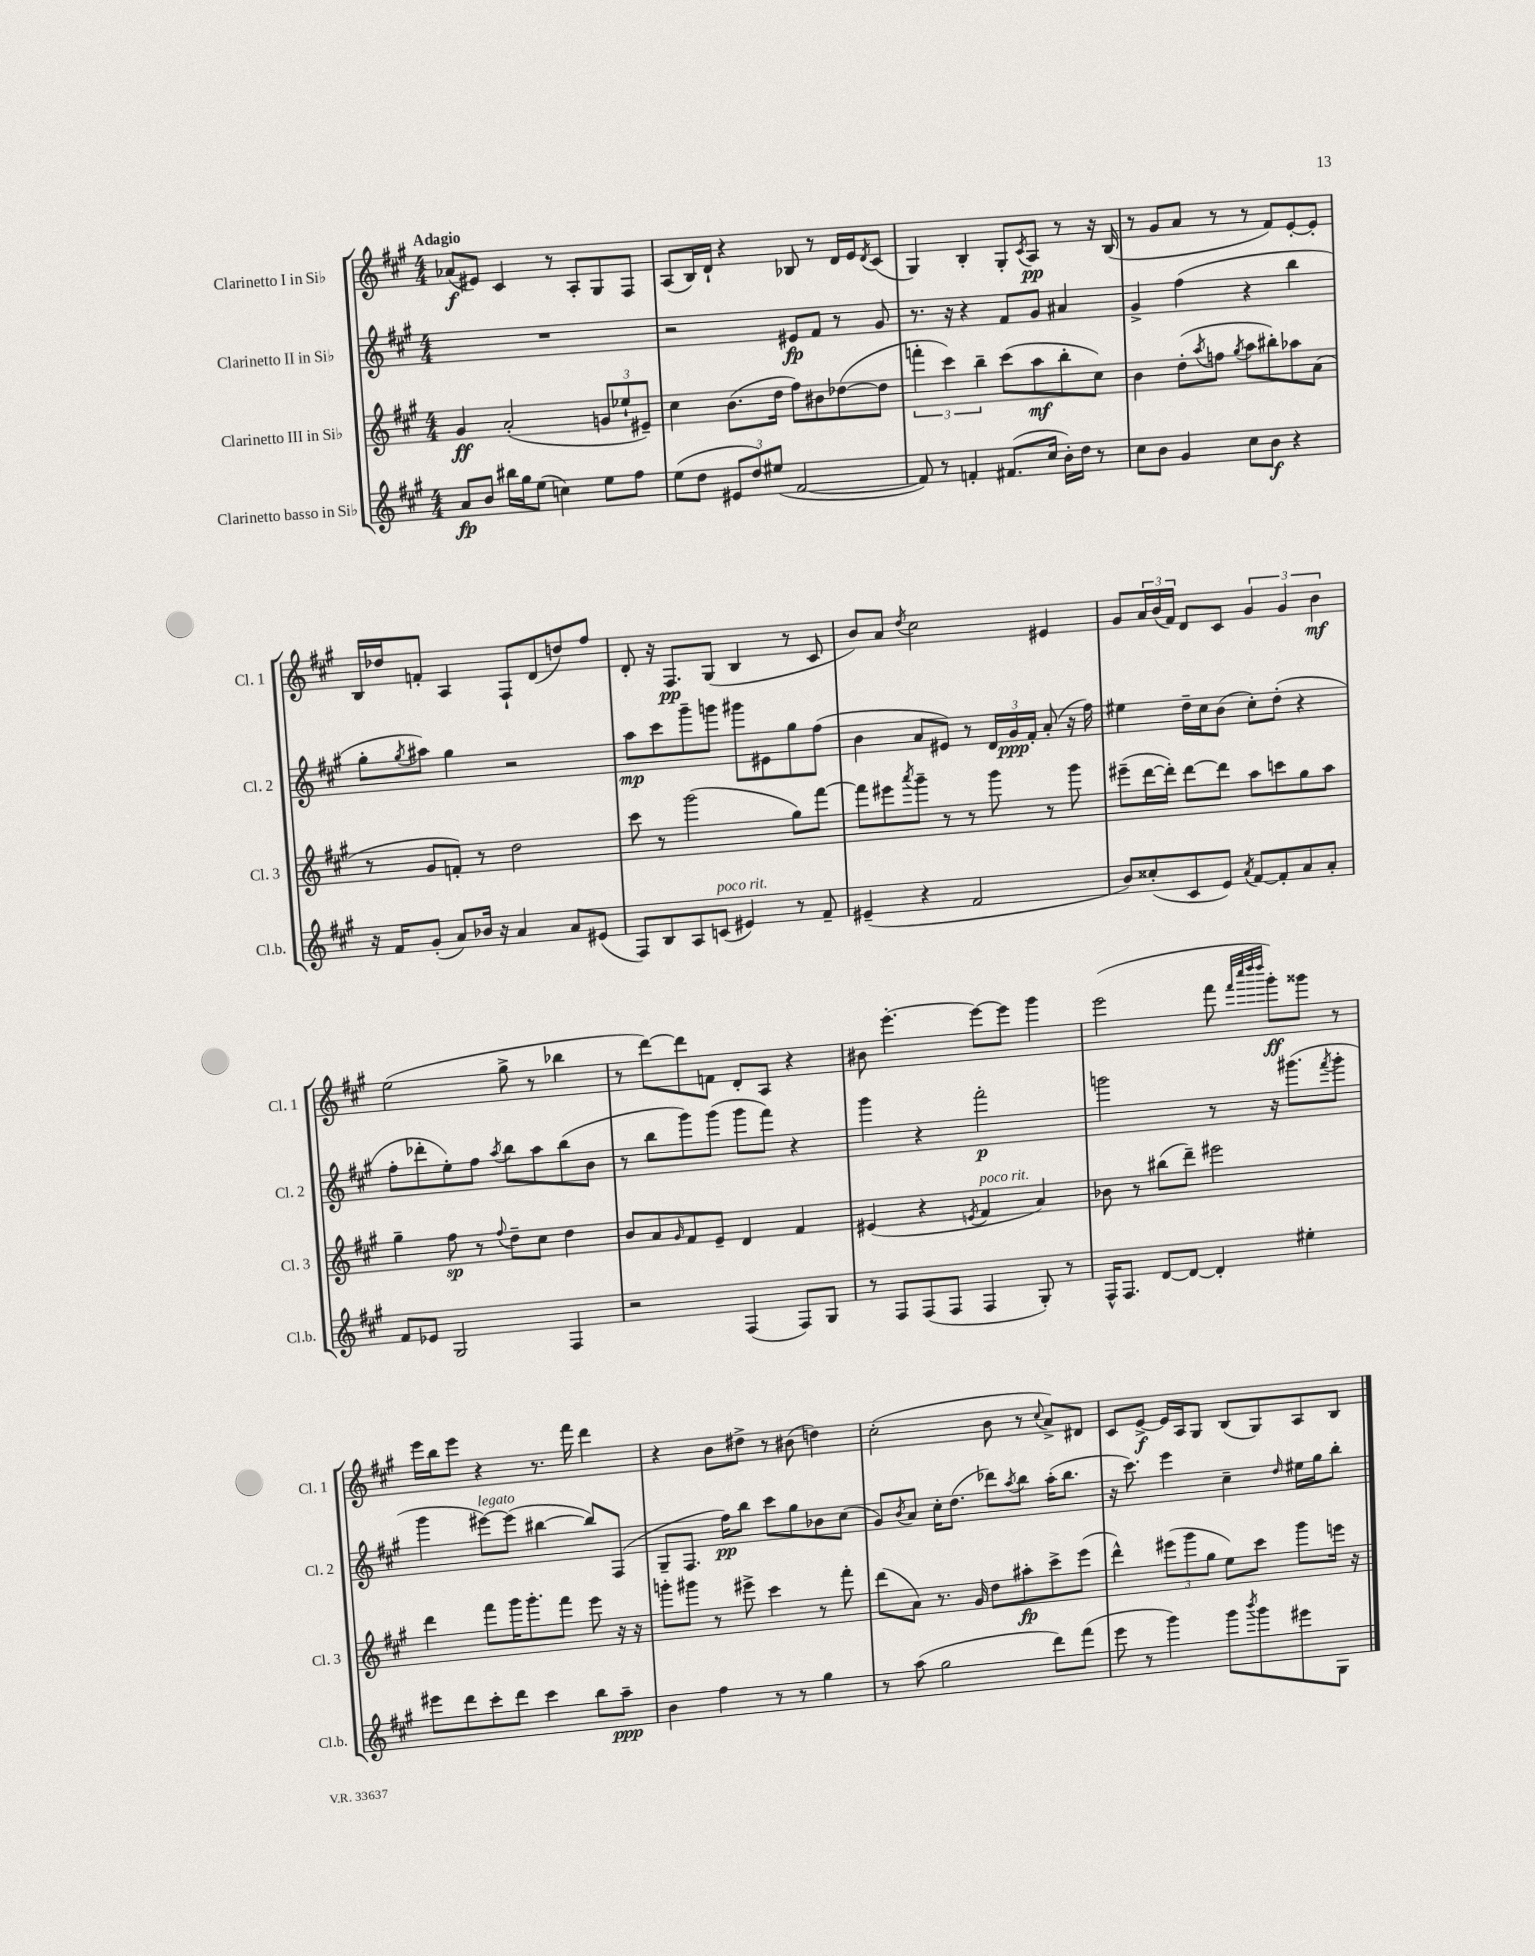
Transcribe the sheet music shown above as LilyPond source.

<<
\new StaffGroup <<
\new Staff = "s0" \with { instrumentName = "Clarinetto I in Sib" shortInstrumentName = "Cl. 1" } {
    \clef treble \key a \major \numericTimeSignature \time 4/4 \tempo "Adagio"
    aes'8\f( eis'8) cis'4 r8 a8-. gis8 fis8 |
    a8( b16) d'16-! r4 bes8 r8 d'16 e'16 \acciaccatura { d'8 } cis'8( |
    gis4) b4-. gis8-. \acciaccatura { cis'8 } a8\pp r8 r16 b16( |
    r8 gis'8 a'8 r8 r8 fis'8) e'8~-. e'8-. |
    b16 des''16 f'8-. a4 fis8-! d'8( d''8) fis''8 |
    d'8-. r16 fis8.\pp gis8( b4 r8 cis'8 |
    b'8) a'8 \acciaccatura { d''8 } cis''2 eis'4 |
    gis'8 \tuplet 3/2 { a'16 b'16( fis'16) } d'8 cis'8 \tuplet 3/2 { gis'4 gis'4 b'4\mf } |
    e''2( gis''8-> r8 bes''4 |
    r8 d'''8~) d'''8 f'8 d'8-. a8 r4 |
    bis'8 e'''4.~-. e'''8~ e'''8 gis'''4 |
    e'''2( fis'''8 \grace { fis'''32 cis''''32 d''''32 d''''32 } gis'''8-.\ff) gisis'''8 r8 |
    e'''16 b''16 e'''8 r4 r8. fis'''16 d'''4 |
    r4 b'8 dis''8-> r8 bis'8( d''4) |
    cis''2-.( b'8 r8 \appoggiatura { cis''8 } a'8->) dis'8 |
    cis'8 e'8~->\f e'16 a16 gis8 b8( gis8) a8 b8 \bar "|." |
}
\new Staff = "s1" \with { instrumentName = "Clarinetto II in Sib" shortInstrumentName = "Cl. 2" } {
    \clef treble \key a \major \numericTimeSignature \time 4/4
    R1 |
    r2 eis'8\fp fis'8 r8 gis'8 |
    r8. r16 r4 fis'8 gis'8 ais'4 |
    gis'4-> fis''4( r4 b''4 |
    gis''8-. \acciaccatura { gis''8 } ais''8) gis''4 r2 |
    a''8\mp cis'''8 gis'''8-- g'''8 gis'''8 eis'8 gis''8 fis''8( |
    b'4 a'8 eis'8) r8 \tuplet 3/2 { d'16 gis'16\ppp fis'16-. } a'8-.( r16 fis''16) |
    eis''4 d''16-- cis''16 b'8( cis''8-.) d''8-.( r4 |
    fis''8-. des'''8-. e''8-.) fis''8 \acciaccatura { a''8 } b''8 a''8 b''8( b'8 |
    r8 b''8 gis'''8) gis'''8( gis'''8 fis'''8) r4 |
    gis'''4 r4 fis'''2-.\p |
    g'''2 r8 r16 gis'''8.( \acciaccatura { fis'''8 } gis'''8-. |
    gis'''4 eis'''8~^\markup { \italic "legato" }) eis'''8( bis''4~ bis''8) fis8( |
    gis8-- fis8. fis''16\pp) b''8 cis'''8 gis''8 bes'8 cis''8( |
    gis'8) \acciaccatura { b'8 } a'8 cis''16-. d''8.( des'''8) \acciaccatura { a''8 } b''8 a''16-.( b''8. |
    r16 cis'''8.) e'''4 cis''4-- \grace { d''16 } eis''16 gis''16 b''8-. \bar "|." |
}
\new Staff = "s2" \with { instrumentName = "Clarinetto III in Sib" shortInstrumentName = "Cl. 3" } {
    \clef treble \key a \major \numericTimeSignature \time 4/4
    gis'4\ff a'2-.( \tuplet 3/2 { g'8 ees''8-! eis'8--) } |
    cis''4 b'8.( d''16 fis''8) bis'8 des''8~( des''8 |
    \tuplet 3/2 { f'''4-. cis'''4) b''4-- } cis'''8( a''8\mf b''8-. cis''8) |
    b'4 d''8-.( \acciaccatura { a''8 } f''8 \acciaccatura { gis''8 } a''8 bis''8-.) aes''8 a'8( |
    r8 gis'8 f'8-.) r8 d''2 |
    cis'''8 r8 gis'''2( gis''8) fis'''8~ |
    fis'''8 eis'''8 \acciaccatura { a'''8 } gis'''8-- r8 r8 gis'''8 r8 gis'''8 |
    eis'''8--( d'''16~ d'''16-.) d'''8~ d'''8 a''8 c'''8 gis''8 a''8 |
    gis''4-- fis''8\sp r8 \appoggiatura { fis''8 } d''8-- cis''8 d''4 |
    b'8 a'8 \grace { gis'16 } fis'8 e'8-- d'4 fis'4 |
    eis'4( r4 \acciaccatura { e'8 } fis'4^\markup { \italic "poco rit." } a'4) |
    bes'8 r8 bis''8( d'''8--) eis'''2 |
    d'''4 fis'''8 gis'''16 gis'''8.-. fis'''8 e'''8 r16 r16 |
    g'''8-. gis'''8 r8 eis'''8-> cis'''4 r8 fis'''8-. |
    d'''8( a'8) r8. gis'16 d''8 ais''8-.\fp cis'''8-> e'''8( |
    d'''4-^) \tuplet 3/2 { eis'''8( gis'''8 gis''8 } e''8) cis'''8 gis'''8 e'''16 r16 \bar "|." |
}
\new Staff = "s3" \with { instrumentName = "Clarinetto basso in Sib" shortInstrumentName = "Cl.b." } {
    \clef treble \key a \major \numericTimeSignature \time 4/4
    a'8\fp b'8 bis''16 gis''16 e''8( c''4) e''8 fis''8 |
    e''8( d''8 \tuplet 3/2 { eis'8 d''8) eis''8( } fis'2~ |
    fis'8) r8 f'4-. fis'8.( cis''16 b'16-.) d''16 r8 |
    cis''8 b'8 gis'4 cis''8 b'8\f r4 |
    r16 fis'16 gis'8-.( a'8) bes'16 r16 a'4 a'8 eis'8( |
    fis8) b8 a8 c'8^\markup { \italic "poco rit." }( eis'4) r8 fis'8-- |
    eis'4--( r4 fis'2 |
    b'8) cisis''8-.( cis'8 e'8) \acciaccatura { a'8 } fis'8~ fis'8-. a'8 a'8-. |
    fis'8 ees'8 gis2 fis4 |
    r2 fis4( fis8) gis8 |
    r8 fis8 fis8( fis8 fis4 gis8-.) r8 |
    fis16-^ fis8. d'8~ d'8~ d'4-. eis''4-. |
    eis'''8 d'''8 cis'''8-. d'''8 cis'''4 b''8 a''8--\ppp |
    b'4 fis''4 r8 r8 gis''4 |
    r8 a''8( gis''2 d'''8) fis'''8( |
    e'''8 r8 gis'''4) gis'''8 \acciaccatura { b'''8 } gis'''8 eis'''8 gis8 \bar "|." |
}
>>
>>
\layout { \context { \Score \remove "Bar_number_engraver" } }
